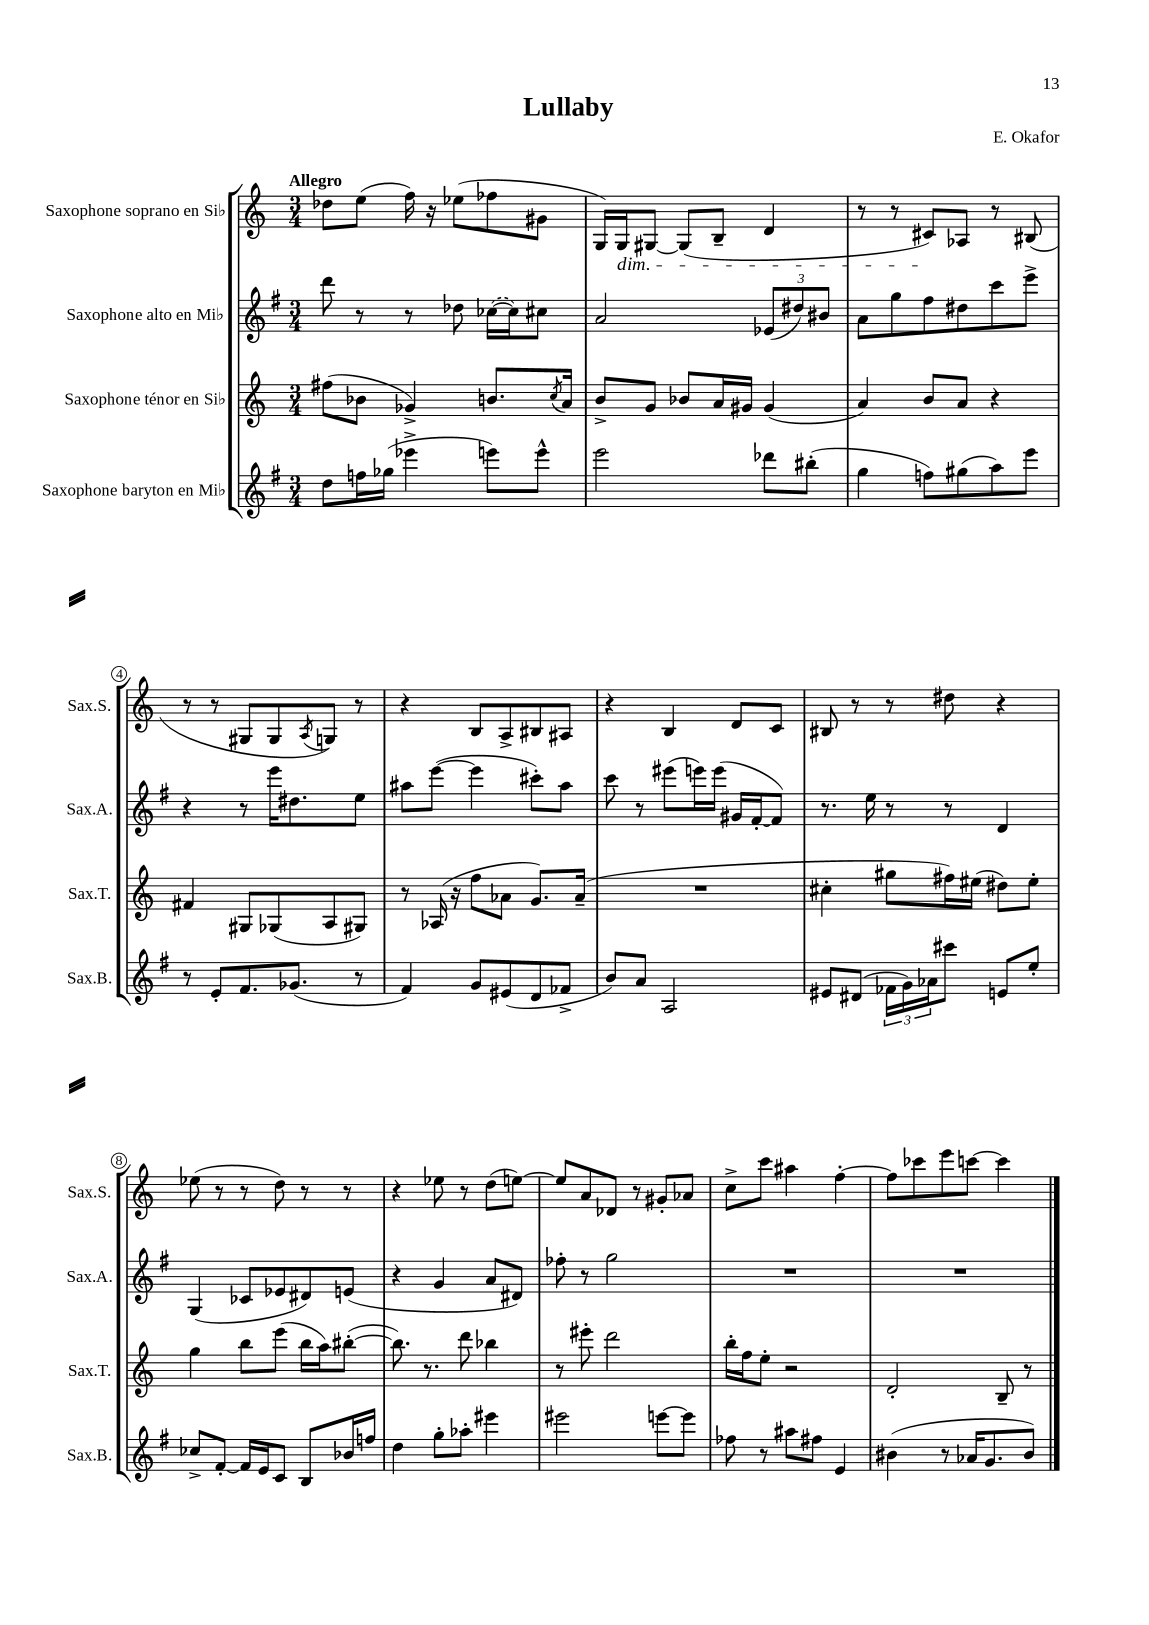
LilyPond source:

\header { title = "Lullaby" composer = "E. Okafor" }
<<
\new StaffGroup <<
\new Staff = "s0" \with { instrumentName = "Saxophone soprano en Sib" shortInstrumentName = "Sax.S." } {
    \clef treble \key c \major \numericTimeSignature \time 3/4 \tempo "Allegro"
    des''8 e''8( f''16) r16 ees''8( fes''8 gis'8 |
    g16) g16\dim gis8~ gis8( b8-- d'4 |
    r8 r8 cis'8\!) aes8 r8 bis8( |
    r8 r8 gis8 gis8 \acciaccatura { a8 } g8) r8 |
    r4 b8 a8-> bis8 ais8 |
    r4 b4 d'8 c'8 |
    bis8 r8 r8 dis''8 r4 |
    ees''8( r8 r8 d''8) r8 r8 |
    r4 ees''8 r8 d''8( e''8~) |
    e''8 a'8 des'8 r8 gis'8-. aes'8 |
    c''8-> c'''8 ais''4 f''4~-. |
    f''8 ces'''8 e'''8 c'''8~ c'''4 \bar "|." |
}
\new Staff = "s1" \with { instrumentName = "Saxophone alto en Mib" shortInstrumentName = "Sax.A." } {
    \clef treble \key g \major \numericTimeSignature \time 3/4
    d'''8 r8 r8 des''8 \once \slurDashed ces''16~( ces''16) cis''8 |
    a'2 \tuplet 3/2 { ees'8( dis''8) bis'8 } |
    a'8 g''8 fis''8 dis''8 c'''8 e'''8-> |
    r4 r8 e'''16 dis''8. e''8 |
    ais''8 e'''8~( e'''4 cis'''8-.) ais''8 |
    c'''8 r8 eis'''8( e'''16) e'''16( gis'16 fis'16~-. fis'8) |
    r8. e''16 r8 r8 d'4 |
    g4( ces'8 ees'8 dis'8) e'8( |
    r4 g'4 a'8 dis'8) |
    fes''8-. r8 g''2 |
    R2. |
    R2. \bar "|." |
}
\new Staff = "s2" \with { instrumentName = "Saxophone ténor en Sib" shortInstrumentName = "Sax.T." } {
    \clef treble \key c \major \numericTimeSignature \time 3/4
    fis''8( bes'8 ges'4->) b'8. \acciaccatura { c''8 } a'16 |
    b'8-> g'8 bes'8 a'16 gis'16 gis'4( |
    a'4) b'8 a'8 r4 |
    fis'4 gis8 ges8( a8 gis8) |
    r8 aes16( r16 f''8 aes'8 g'8.) aes'16--( |
    R2. |
    cis''4-. gis''8 fis''16) eis''16( dis''8) eis''8-. |
    g''4 b''8 e'''8( b''16 a''16) bis''8~-.( |
    bis''8.) r8. d'''8 bes''4 |
    r8 eis'''8-. d'''2 |
    b''16-. f''16 e''8-. r2 |
    d'2-. b8-- r8 \bar "|." |
}
\new Staff = "s3" \with { instrumentName = "Saxophone baryton en Mib" shortInstrumentName = "Sax.B." } {
    \clef treble \key g \major \numericTimeSignature \time 3/4
    d''8 f''16 ges''16( ees'''4-> e'''8) e'''8-^ |
    e'''2 des'''8 bis''8-.( |
    g''4 f''8) gis''8( a''8) e'''8 |
    r8 e'8-. fis'8. ges'8.( r8 |
    fis'4) g'8 eis'8( d'8 fes'8-> |
    b'8) a'8 a2 |
    eis'8 dis'8( \tuplet 3/2 { fes'16 g'16) aes'16 } cis'''8 e'8 e''8-. |
    ces''8-> fis'8~-. fis'16 e'16 c'8 b8 bes'16 f''16 |
    d''4 g''8-. aes''8-. eis'''4 |
    eis'''2 e'''8~ e'''8 |
    fes''8 r8 ais''8 fis''8 e'4 |
    bis'4( r8 aes'16 g'8. bis'8) \bar "|." |
}
>>
>>
\layout { \context { \Score \override BarNumber.stencil = #(make-stencil-circler 0.1 0.3 ly:text-interface::print) } }
